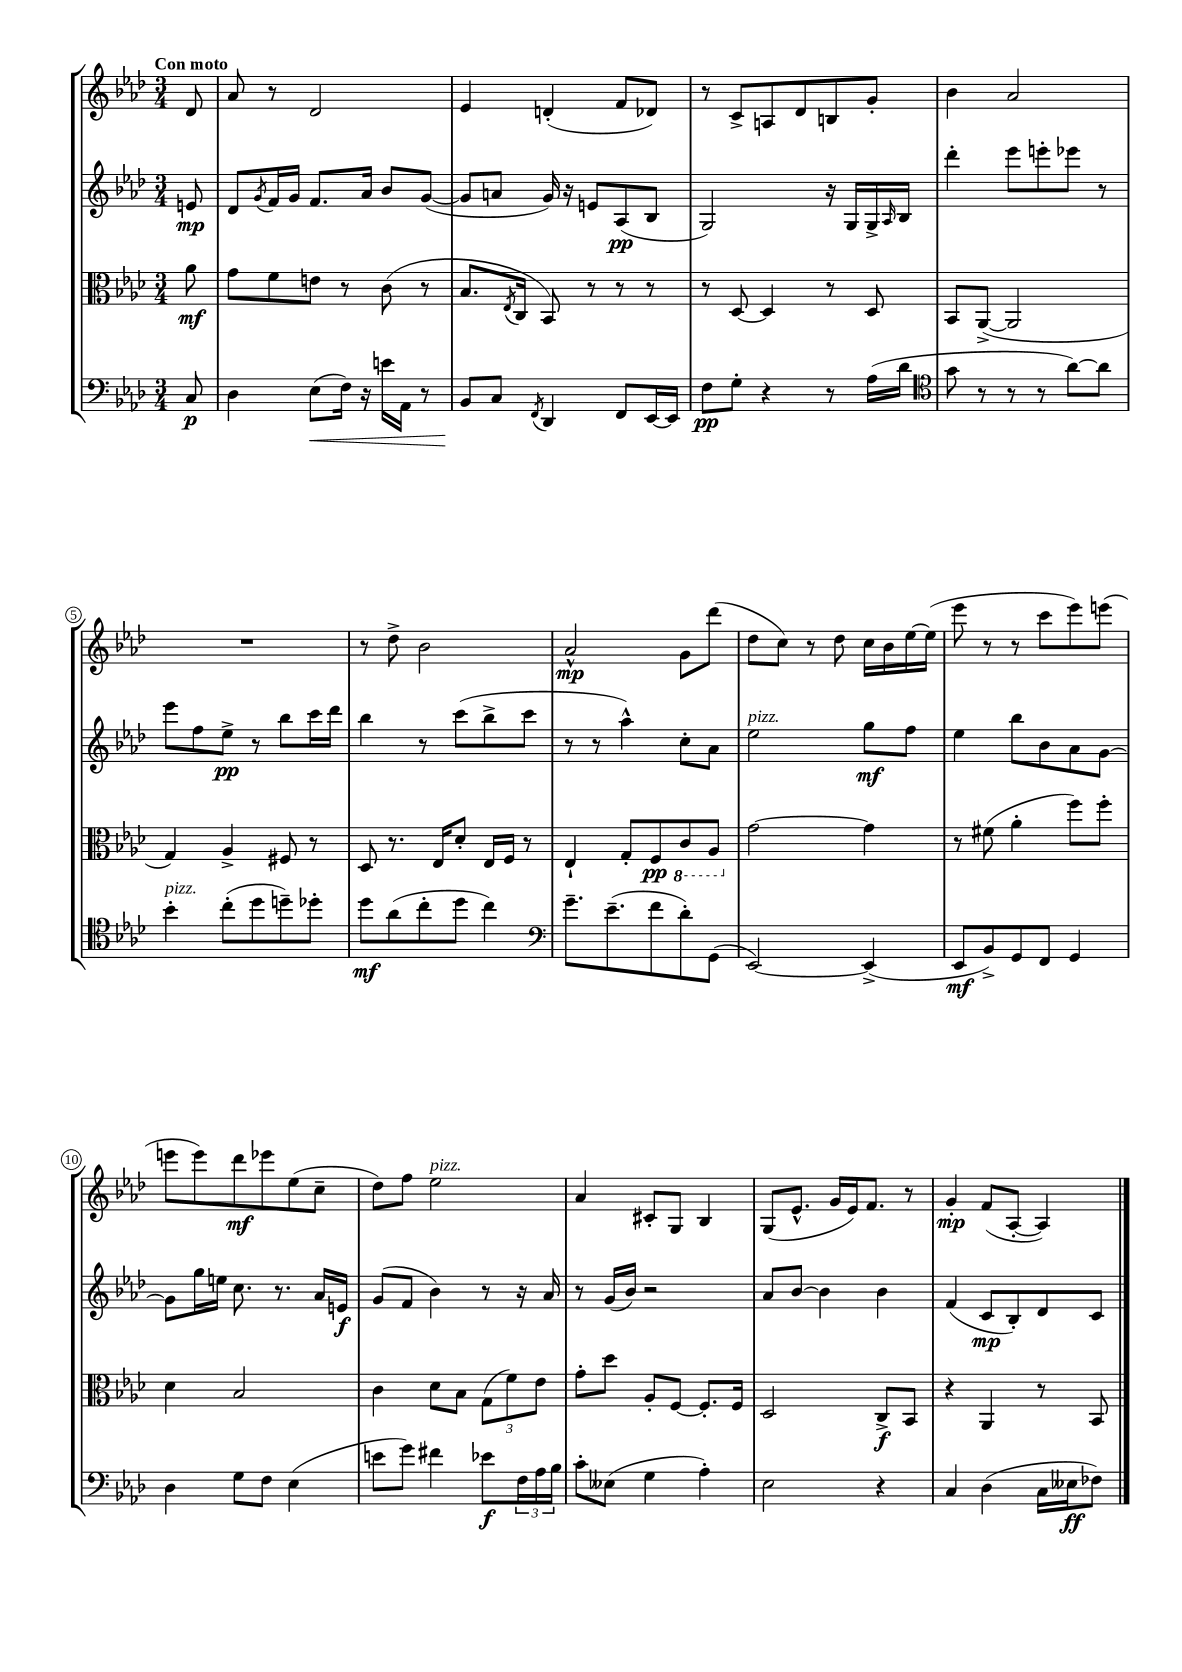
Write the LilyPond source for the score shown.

<<
\new StaffGroup <<
\new Staff = "s0" {
    \clef treble \key aes \major \numericTimeSignature \time 3/4 \partial 8 \tempo "Con moto"
    des'8 |
    aes'8 r8 des'2 |
    ees'4 d'4-.( f'8 des'8) |
    r8 c'8-> a8 des'8 b8 g'8-. |
    bes'4 aes'2 |
    R2. |
    r8 des''8-> bes'2 |
    aes'2-^\mp g'8 des'''8( |
    des''8 c''8) r8 des''8 c''16 bes'16 ees''16~ ees''16( |
    ees'''8 r8 r8 c'''8 ees'''8) e'''8( |
    e'''8 e'''8) des'''8\mf ees'''8 ees''8( c''8-- |
    des''8) f''8 ees''2^\markup { \italic "pizz." } |
    aes'4 cis'8-. g8 bes4 |
    g8( ees'8.-^ g'16 ees'16) f'8. r8 |
    g'4-.\mp f'8( aes8~-. aes4) \bar "|." |
}
\new Staff = "s1" {
    \clef treble \key aes \major \numericTimeSignature \time 3/4 \partial 8
    e'8\mp |
    des'8 \acciaccatura { g'8 } f'16 g'16 f'8. aes'16 bes'8 g'8~( |
    g'8 a'8 g'16) r16 e'8 aes8\pp( bes8 |
    g2) r16 g16 g16-> \grace { aes16 } bes16 |
    des'''4-. ees'''8 e'''8-. ees'''8 r8 |
    ees'''8 f''8 ees''8->\pp r8 bes''8 c'''16 des'''16 |
    bes''4 r8 c'''8( bes''8-> c'''8 |
    r8 r8 aes''4-^) c''8-. aes'8 |
    ees''2^\markup { \italic "pizz." } g''8\mf f''8 |
    ees''4 bes''8 bes'8 aes'8 g'8~ |
    g'8 g''16 e''16 c''8. r8. aes'16 e'16\f |
    g'8( f'8 bes'4) r8 r16 aes'16 |
    r8 g'16( bes'16) r2 |
    aes'8 bes'8~ bes'4 bes'4 |
    f'4( c'8\mp bes8-.) des'8 c'8 \bar "|." |
}
\new Staff = "s2" {
    \clef alto \key aes \major \numericTimeSignature \time 3/4 \partial 8
    aes'8\mf |
    g'8 f'8 e'8 r8 c'8( r8 |
    bes8. \acciaccatura { ees8 } c16 bes,8) r8 r8 r8 |
    r8 des8~ des4 r8 des8 |
    bes,8 aes,8~->( aes,2 |
    g4) aes4-> fis8 r8 |
    des8 r8. ees16 des'8-. ees16 f16 r8 |
    ees4-! g8-. f8\pp \ottava #-1 c8 aes,8 \ottava #0 |
    g'2~ g'4 |
    r8 fis'8( aes'4-. f''8) f''8-. |
    des'4 bes2 |
    c'4 des'8 bes8 \tuplet 3/2 { g8( f'8) ees'8 } |
    g'8-. des''8 aes8-. f8~ f8.-. f16 |
    des2 c8->\f bes,8 |
    r4 aes,4 r8 bes,8 \bar "|." |
}
\new Staff = "s3" {
    \clef bass \key aes \major \numericTimeSignature \time 3/4 \partial 8
    c8\p |
    des4 ees8\<( f16) r16 e'16 aes,16 r8 |
    bes,8\! c8 \acciaccatura { f,8 } des,4 f,8 ees,16~ ees,16 |
    f8\pp g8-. r4 r8 aes16( des'16 |
    \clef tenor g'8 r8 r8 r8 aes'8~) aes'8 |
    bes'4-.^\markup { \italic "pizz." } c''8-.( des''8 d''8--) des''8-. |
    des''8\mf aes'8( c''8-. des''8 c''4) |
    \clef bass g'8.-- ees'8.--( f'8 des'8-.) g,8( |
    ees,2~) ees,4->( |
    ees,8\mf bes,8->) g,8 f,8 g,4 |
    des4 g8 f8 ees4( |
    e'8 g'8) fis'4 ees'8\f \tuplet 3/2 { f16 aes16 bes16 } |
    c'8-. eeses8( g4 aes4-.) |
    ees2 r4 |
    c4 des4( c16 eeses16\ff fes8) \bar "|." |
}
>>
>>
\layout { \context { \Score \override BarNumber.stencil = #(make-stencil-circler 0.1 0.3 ly:text-interface::print) } }
